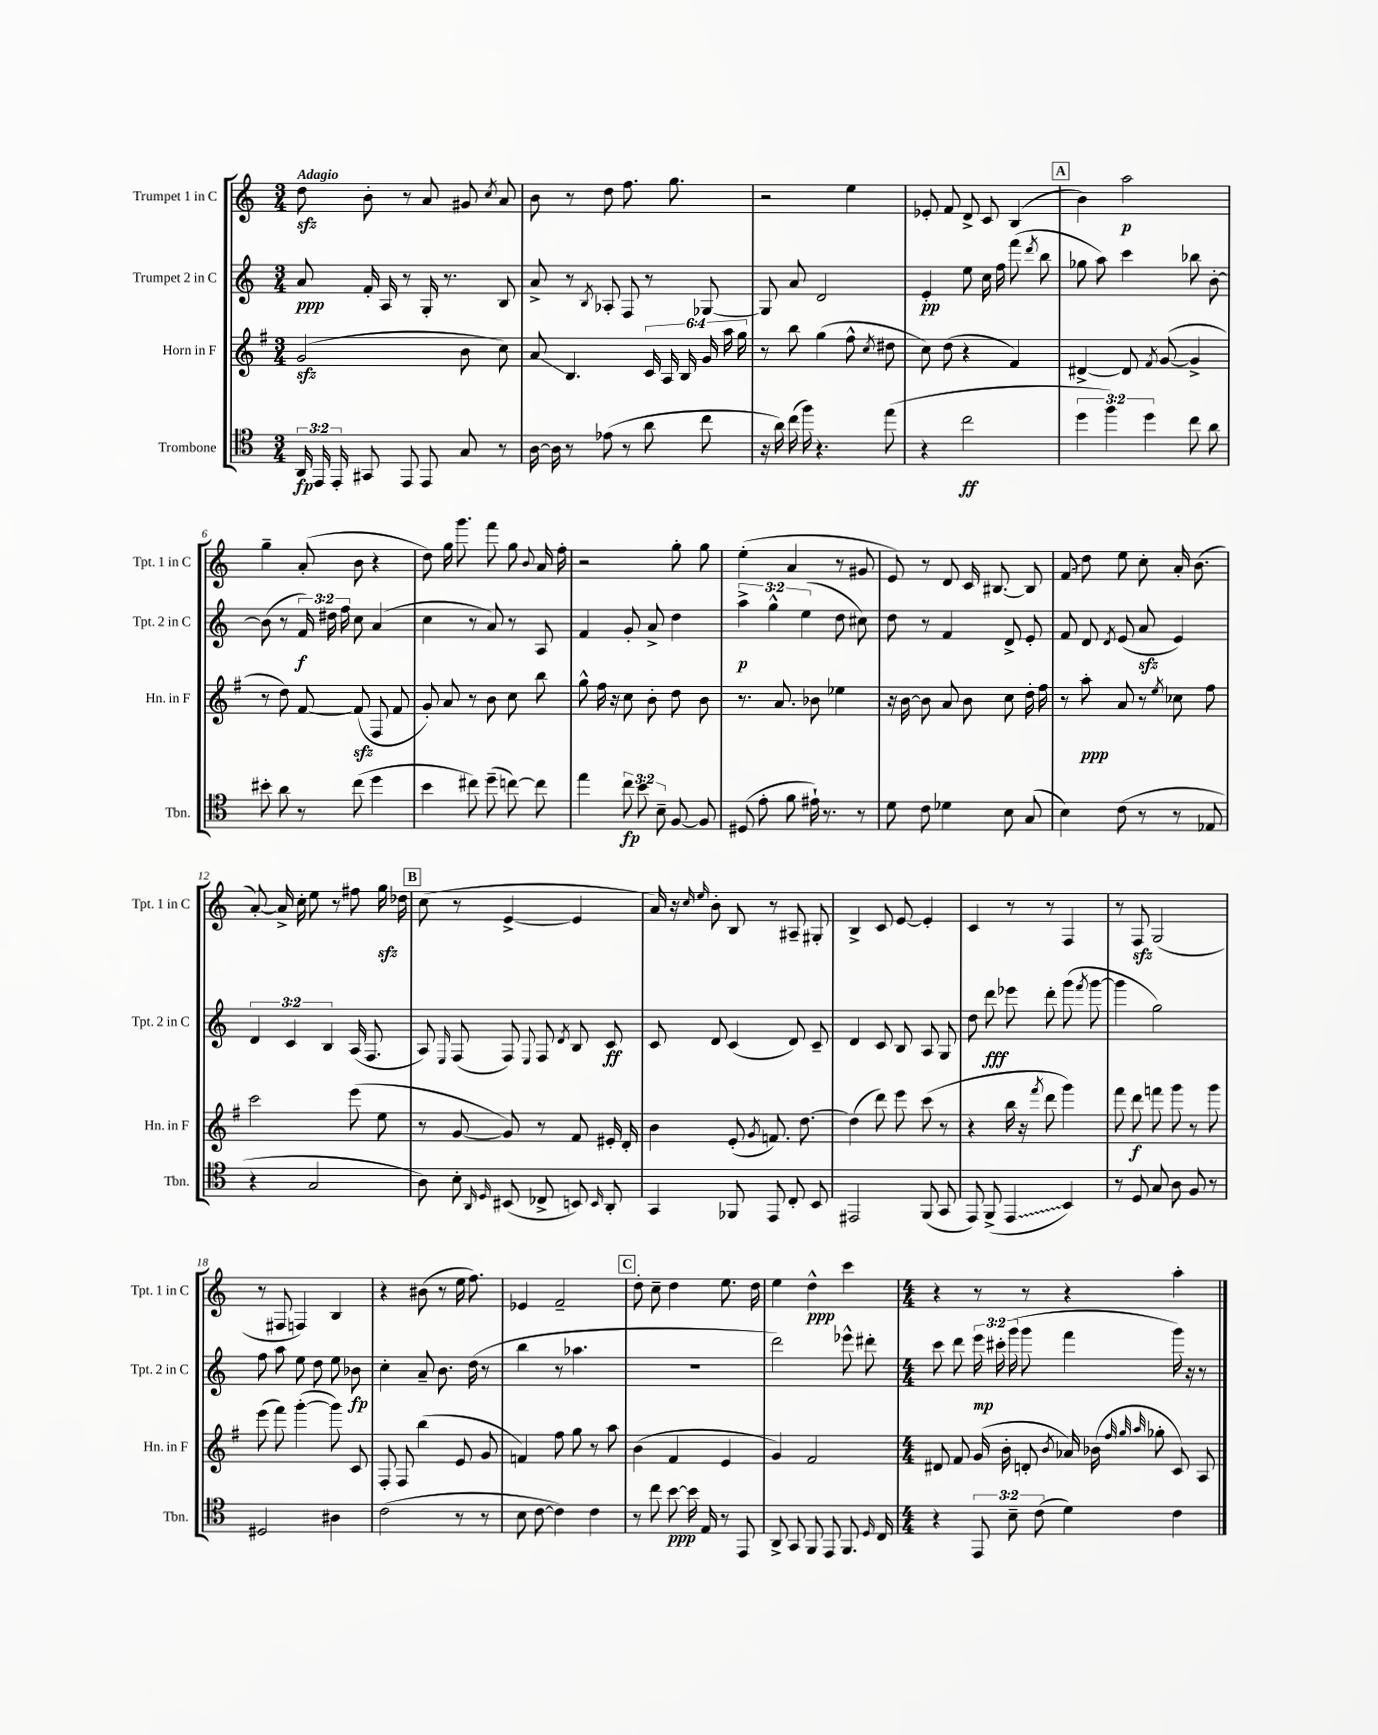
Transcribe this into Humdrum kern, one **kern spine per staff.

**kern	**kern	**kern	**kern
*staff4	*staff3	*staff2	*staff1
*clefC4	*clefG2	*clefG2	*clefG2
*k[]	*k[f#]	*k[]	*k[]
*M3/4	*M3/4	*M3/4	*M3/4
24AA/	(2g/	8a/	8dd\
24EE/	.	.	.
24EE'/	.	.	.
8GG#/	.	16f'/	8b'\
.	.	16A/	.
8EE/	.	8r	8r
8EE/	.	16G'/	8a/
.	.	8.r	.
8G/	8b\	.	8g#/
.	.	.	8qcc/
8r	8cc\)	8B/	8a/
=	=	=	=
[16A\	8a/	8a^/	8b\
16A\]	.	.	.
8r	4.B/	8r	8r
.	.	8qB/	.
(8e-\	.	8A-'/	8dd\
8r	.	8F/	8.ff\
8a\	24c/	8r	.
.	24A/	.	.
.	.	.	8.gg\
.	24B/	.	.
8cc\	24g/	[8G-/	.
.	24aa\	.	.
.	24gg\	.	.
=	=	=	=
16r	8r	8G-/]	2r
16a\)	.	.	.
(16cc\	8bb\	8a/	.
16ff\)	.	.	.
4.r	(4gg\	2d/	.
.	8ff#^^\	.	4ee\
.	8qcc/	.	.
(8ee\	8dd#\	.	.
=	=	=	=
4r	8cc\)	4e'/	8e-'/
.	(8dd\	.	8f/
2cc\	4r	8ee\	8d^/
.	.	16cc\	8c/
.	.	16ff\	.
.	4f#/)	(8fff\	(4B/
.	.	8qddd/	.
.	.	8bb\	.
=	=	=	=
6dd\	[4d#^/	8gg-\	4b\)
.	.	8aa\)	.
6ff\)	.	.	.
.	8d#/]	4ccc\	2aa\
6dd\	.	.	.
.	8qf#/	.	.
.	([8g/	.	.
8cc\	4g^/]	8bb-\	.
8a\	.	[8b'\	.
=	=	=	=
8b#'\	8r	(8b\]	4gg~\
8a\	8dd\)	8r	.
8r	[8f#/	24f/)	(8a'/
.	.	24dd#\	.
.	.	24ff\	.
(8cc\	(8f#/]	8cc\	8b\
4dd\	8F#/	(4a/	4r
.	8f#/	.	.
=	=	=	=
4b\	8g'/)	4cc\	8dd\)
.	8a/	.	16gg\
.	.	.	8.ggg\
8cc#\)	8r	8r	.
(8dd~\	8b\	8a/)	8fff\
[8cc\)	8cc\	8r	8gg\
.	.	.	8qqb/
8cc\]	8bb\	8A/	16a/
.	.	.	16ff'\
=	=	=	=
4ee\	8gg^^\	4f/	2r
.	16ff#\	.	.
.	16r	.	.
12cc\	8cc\	8g'/	.
12b\	.	.	.
.	8b'\	8a^/	.
12B~\	.	.	.
[8F/	8dd\	4dd\	8gg'\
8F/]	8b\	.	8gg\
=	=	=	=
(8D#/	8.r	6aa^\	(4ee'\
8e'\	.	.	.
.	.	6gg^^\	.
.	8.a/	.	.
8f\	.	.	4a/
.	.	(6ee\	.
16e#`\)	8b-\	.	.
8.r	.	.	.
.	4ee-\	8dd\	8r
8r	.	8cc#\)	8g#/
=	=	=	=
8d\	16r	8dd\	8e/)
.	[16b\	.	.
8c\	8b\]	8r	8r
4d-\	8a/	4f/	8d/
.	8b\	.	16c/
.	.	.	[8.B#/
8B\	8cc\	8d^/	.
(8G/	16dd'\	8e'/	8B#/]
.	16ff#\	.	.
=	=	=	=
4B\)	8r	8f/	8f/
.	8aa'\	8d/	8dd\
.	.	8qd/	.
(8c\	8a/	(8e/	8ee\
8r	8r	8a/	8cc'\
.	8qee/	.	.
8r	8cc-\	4e/)	16a'/
.	.	.	(8.b\
8E-/	8ff#\	.	.
=	=	=	=
4r	2ccc\	6d/	[8a'/)
.	.	.	16a^/]
.	.	6c/	.
.	.	.	16cc'\
2G/	.	.	8ee\
.	.	6B/	.
.	.	.	8r
.	(8eee\	(16A/	8ff#\
.	.	8.F/	.
.	8ee\	.	16gg\
.	.	.	16dd-\
=	=	=	=
8A\)	8r	8A/)	(8cc\
.	.	16qqE/	.
8B'\	[8g/	(8F/	8r
16qqAA/	.	.	.
16qqD/	.	.	.
(8BB#/	8g/])	8F/)	[4e^/
.	.	8qqE/	.
8C-^/	8r	8F/	.
.	.	8qd/	.
8BB/)	8f#/	8B/	4e/]
16qqBB/	.	.	.
8AA'/	16e#'/	8c/	.
.	16d'/	.	.
=	=	=	=
4GG/	4b\	8c/	16a/)
.	.	.	16r
.	.	.	16qqcc/
.	.	.	16qqee/
.	.	8d/	8b'\
8FF-/	(8e'/	(4c/	8B/
.	8qg/	.	.
8EE/	8.f/)	.	8r
8C'/	.	8d/)	8A#~/
.	[8.dd\	.	.
8BB/	.	8c~/	8G#'/
=	=	=	=
2EE#/	(4dd\]	4d/	4B^/
.	8ddd\)	8c/	8c/
.	8eee\	8B/	[8e/
(8FF/	(8ccc\	8A/	4e'/]
8GG/	8r	8G/	.
=	=	=	=
8EE/)	4r	8dd\	4c/
(8FF^/	.	8ddd\	.
4EE/	16bb\	8eee-\	8r
.	16r	.	.
.	8qfff#/	.	.
.	8ddd\	8ddd'\	8r
4BB/)	4ggg\)	(8ggg\	4F/
.	.	8qfff/	.
.	.	[8ggg\	.
=	=	=	=
8r	8fff#\	4ggg\]	8r
8D/	8ddd\	.	8F/
8G/	8fff\	2gg\)	(2G/
8A\	8ggg\	.	.
8F/	8r	.	.
8r	8ggg\	.	.
=	=	=	=
2D#/	(8eee\	8ff\	8r
.	8fff#\)	8aa\	8F#/
.	([4ggg'\	8ee\	4F/)
.	.	8dd\	.
4A#\	8ggg\])	8ee\	4B/
.	8c/	8b-\	.
=	=	=	=
(2c\	8F#'/	4cc'\	4r
.	8F#/	.	.
.	(4bb\	8a~/	(8b#\
.	.	8.b\	8r
8r	8e/	.	16ee\
.	.	(16dd\	8.ff\)
8r	8g/	8r	.
=	=	=	=
8B\	4f/)	4bb\	4e-/
[8c\	.	.	.
4c\])	8ff#\	8r	2f~/
.	8gg\	4.aa-\	.
4c\	8r	.	.
.	8aa\	.	.
=	=	=	=
8r	(4b\	2.r	8dd'\
8cc\	.	.	8cc~\
[8b\	4f#/	.	4dd\
16b\]	.	.	.
16E/	.	.	.
8r	4e/	.	8.ee\
8EE/	.	.	.
.	.	.	16dd\
=	=	=	=
8AA^/	4g/)	2ddd\)	4ee\
8GG/	.	.	.
8FF/	2f#/	.	4dd^^\
8EE/	.	.	.
8.FF/	.	8eee-^^\	4ccc\
.	.	8ddd#'\	.
16qqD/	.	.	.
16C/	.	.	.
=	=	=	=
*M4/4	*M4/4	*M4/4	*M4/4
4r	8d#/	8ccc\	4r
.	8f#/	8ddd\	.
12EE/	(16g/	24eee\	8r
.	.	24ccc#'\	.
.	16b'\	.	.
12B~\	.	(24ggg\	.
.	8d'/	8ggg\	8r
(12c\	.	.	.
.	8qb/	.	.
4d\)	16a-/)	4fff\	4r
.	(16b-\	.	.
.	32qqff#/	.	.
.	32qqgg/	.	.
.	32qqaa/	.	.
.	8gg-'\	.	.
4c\	8c/)	16ggg\)	4aa'\
.	.	16r	.
.	8A/	8r	.
==	==	==	==
*-	*-	*-	*-
